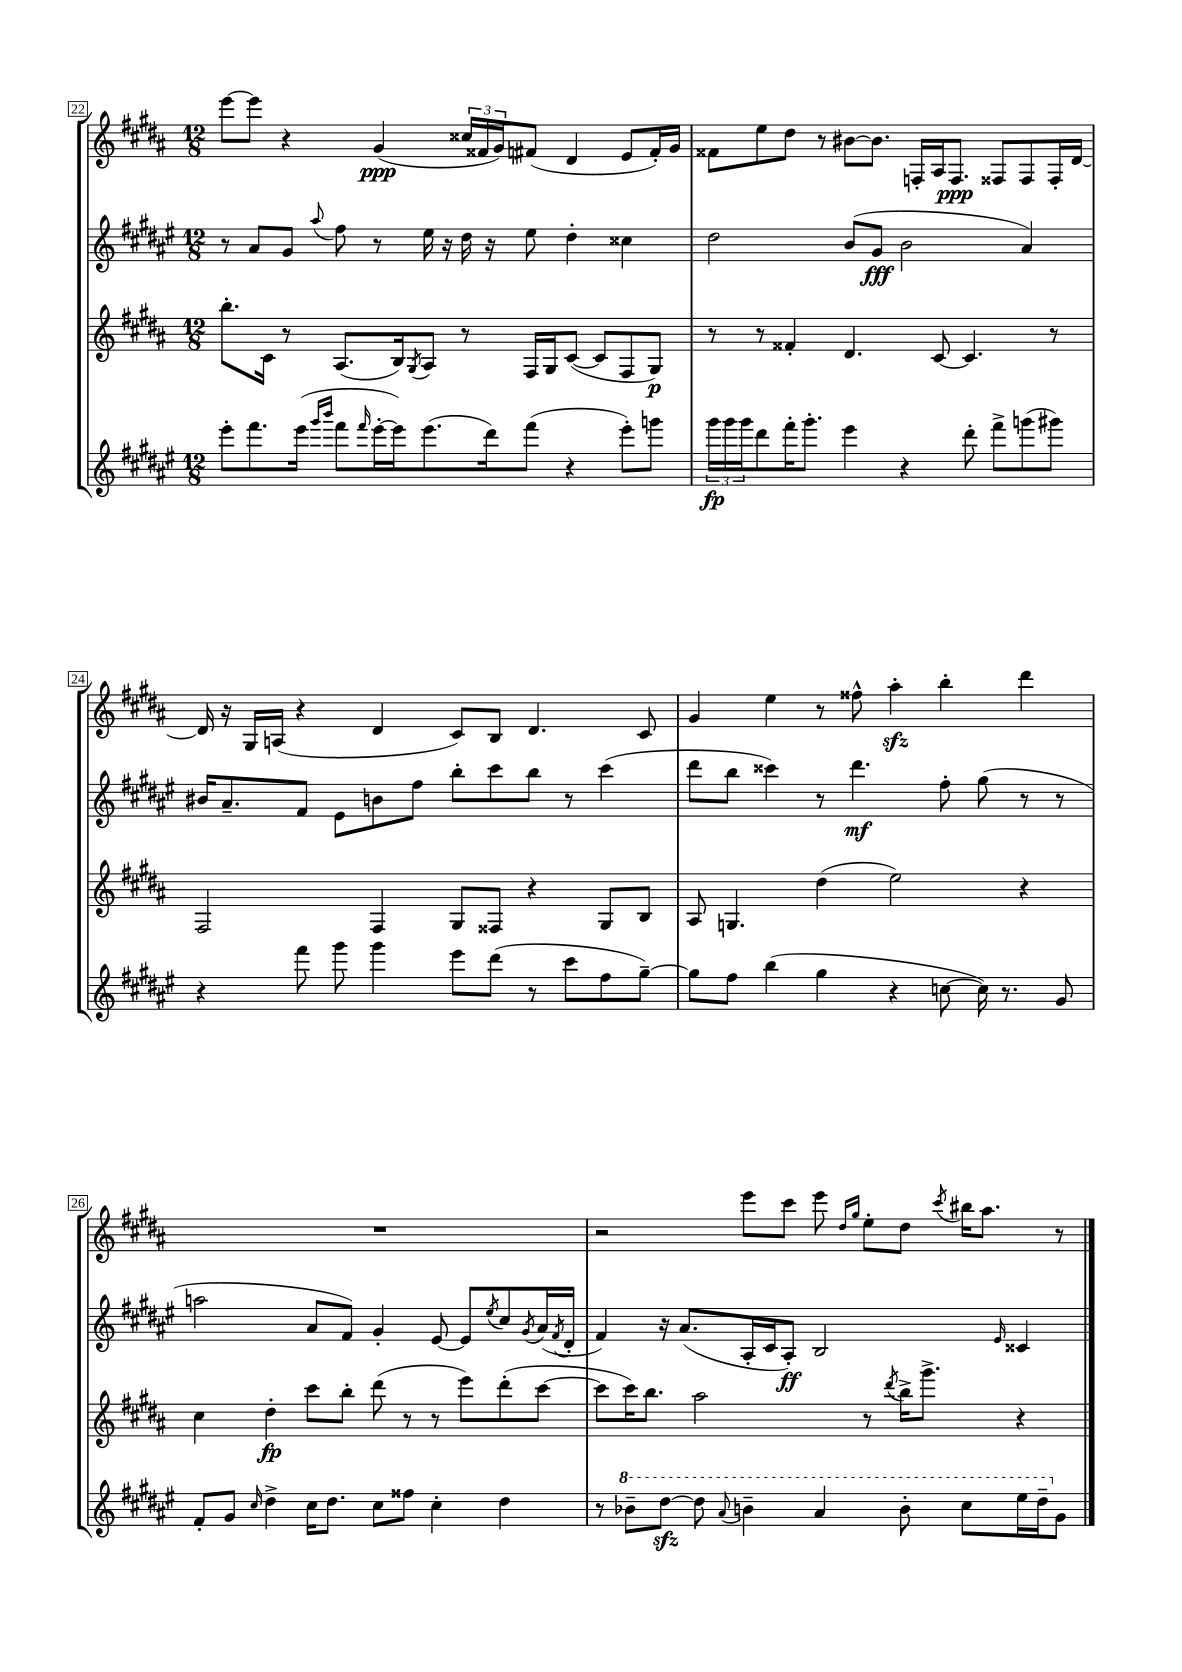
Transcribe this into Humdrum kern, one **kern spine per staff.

**kern	**dynam	**kern	**dynam	**kern	**dynam	**kern	**dynam
*part4	*part4	*part3	*part3	*part2	*part2	*part1	*part1
*staff4	*staff4	*staff3	*staff3	*staff2	*staff2	*staff1	*staff1
*clefG2	*	*clefG2	*	*clefG2	*	*clefG2	*
*k[f#c#g#d#a#e#]	*	*k[f#c#g#d#a#]	*	*k[f#c#g#d#a#e#]	*	*k[f#c#g#d#a#]	*
*M12/8	*	*M12/8	*	*M12/8	*	*M12/8	*
=22	=22	=22	=22	=22	=22	=22	=22
8eee#'\L	.	8.bb'\L	.	8r	.	[8eee\L	.
8.fff#\	.	.	.	8a#/L	.	8eee\J]	.
.	.	16c#\Jk	.	.	.	.	.
.	.	8r	.	8g#/J	.	4r	.
(16eee#\Jk	.	.	.	.	.	.	.
16qqggg#/LL	.	.	.	.	.	.	.
16qqbbb/JJ	.	.	.	8qqaa#/	.	.	.
8fff#\L	.	(8.A#/L	.	8ff#\	.	.	.
16qqfff#/	.	.	.	.	.	.	.
[16eee#'\L	.	.	.	8r	.	(4g#/	ppp
16eee#\J])	.	16B/k)	.	.	.	.	.
.	.	8qG#/	.	.	.	.	.
(8.eee#\	.	8A#/J	.	16ee#\	.	.	.
.	.	.	.	16r	.	.	.
.	.	8r	.	16dd#\	.	24cc##X/LL	.
.	.	.	.	.	.	24f##X/	.
16ddd#\k)	.	.	.	16r	.	.	.
.	.	.	.	.	.	24g#/J)	.
(8fff#\J	.	16F#/LL	.	8ee#\	.	(8f#X/J	.
.	.	16G#/J	.	.	.	.	.
4r	.	([8c#/J	.	4dd#'\	.	4d#/	.
.	.	8c#/L]	.	.	.	.	.
8eee#'\L)	.	8F#/	.	4cc##X\	.	8e/L	.
8gggn\J	.	8G#/J)	p	.	.	16f#'/L)	.
.	.	.	.	.	.	16g#/JJ	.
=23	=23	=23	=23	=23	=23	=23	=23
24ggg#\LL	fp	8r	.	2dd#\	.	8f##X\L	.
24ggg#\	.	.	.	.	.	.	.
24ggg#\J	.	.	.	.	.	.	.
8ddd#\	.	8r	.	.	.	8ee\	.
16fff#'\K	.	4f##X'/	.	.	.	8dd#\J	.
8.ggg#'\J	.	.	.	.	.	.	.
.	.	.	.	.	.	8r	.
4eee#\	.	4.d#/	.	(8b/L	.	[8b#X\L	.
.	.	.	.	8g#/J	fff	8.b#\J]	.
4r	.	.	.	2b\	.	.	.
.	.	.	.	.	.	16Fn'/LL	.
.	.	[8c#/	.	.	.	16A#/J	.
.	.	.	.	.	.	8.F/J	ppp
8ddd#'\	.	4.c#/]	.	.	.	.	.
8fff#^\L	.	.	.	.	.	8F##X/L	.
(8gggn\	.	.	.	4a#/)	.	8F##/	.
8ggg#X\J)	.	8r	.	.	.	16F##'/L	.
.	.	.	.	.	.	[16d#/JJ	.
!!LO:LB:g=z
=24	=24	=24	=24	=24	=24	=24	=24
4r	.	2F#/	.	16b#X/KL	.	16d#/]	.
.	.	.	.	8.a#~/	.	16r	.
.	.	.	.	.	.	16G#/LL	.
.	.	.	.	.	.	(16An/JJ	.
8fff#\	.	.	.	8f#/J	.	4r	.
8ggg#\	.	.	.	8e#\L	.	.	.
4ggg#\	.	4F#/	.	8bn\	.	4d#/	.
.	.	.	.	8ff#\J	.	.	.
8eee#\L	.	8G#/L	.	8bb'\L	.	8c#/L)	.
(8ddd#\J	.	8F##X/J	.	8ccc#\	.	8B/J	.
8r	.	4r	.	8bb\J	.	4.d#/	.
8ccc#\L	.	.	.	8r	.	.	.
8ff#\	.	8G#/L	.	(4ccc#\	.	.	.
[8gg#~\J)	.	8B/J	.	.	.	8c#/	.
=25	=25	=25	=25	=25	=25	=25	=25
8gg#\L]	.	8A#/	.	8ddd#\L	.	4g#/	.
8ff#\J	.	4.Gn/	.	8bb\J	.	.	.
(4bb\	.	.	.	4ccc##X\)	.	4ee\	.
4gg#\	.	(4dd#\	.	8r	.	8r	.
.	.	.	.	4.ddd#\	mf	8ff##X^^\	.
4r	.	2ee\)	.	.	.	4aa#zz'\	.
[8ccn\	.	.	.	8ff#'\	.	4bb'\	.
16cc\])	.	.	.	(8gg#\	.	.	.
8.r	.	.	.	.	.	.	.
.	.	4r	.	8r	.	4ddd#\	.
8g#/	.	.	.	8r	.	.	.
!!LO:LB:g=z
=26	=26	=26	=26	=26	=26	=26	=26
8f#'/L	.	4cc#\	.	2aan\	.	1.r	.
8g#/J	.	.	.	.	.	.	.
16qqcc#/	.	.	.	.	.	.	.
4dd#^\	.	4dd#'\	fp	.	.	.	.
16cc#\KL	.	8ccc#\L	.	8a#/L	.	.	.
8.dd#\J	.	.	.	.	.	.	.
.	.	8bb'\J	.	8f#/J)	.	.	.
8cc#\L	.	(8ddd#\	.	4g#'/	.	.	.
8ff##X\J	.	8r	.	.	.	.	.
4cc#'\	.	8r	.	[8e#/	.	.	.
.	.	8eee\L)	.	8e#/L]	.	.	.
.	.	.	.	8qee#/	.	.	.
4dd#\	.	(8ddd#'\	.	8cc#/	.	.	.
.	.	.	.	8qg#/	.	.	.
.	.	[8ccc#\J	.	(16a#/L	.	.	.
.	.	.	.	8qf#/	.	.	.
.	.	.	.	16d#'/JJ	.	.	.
=27	=27	=27	=27	=27	=27	=27	=27
8r	.	8ccc#\L]	.	4f#/)	.	2r	.
*8va	*	*	*	*	*	*	*
8bb-X~\L	.	16ccc#\K)	.	.	.	.	.
.	.	8.bb\J	.	.	.	.	.
[8ddd#zz\J	.	.	.	16r	.	.	.
.	.	.	.	(8.a#/L	.	.	.
8ddd#\]	.	2aa#\	.	.	.	.	.
8qqaa#/	.	.	.	.	.	.	.
4bbn~\	.	.	.	16A#'/L	.	8eee\L	.
.	.	.	.	16c#/J	.	.	.
.	.	.	.	8A#'/J)	ff	8ccc#\J	.
4aa#/	.	.	.	2B/	.	8eee\	.
.	.	.	.	.	.	16qqdd#/LL	.
.	.	.	.	.	.	16qqgg#/JJ	.
.	.	8r	.	.	.	8ee'\L	.
.	.	8qddd#/	.	.	.	.	.
8bb'\	.	16bb^\KL	.	.	.	8dd#\J	.
.	.	8.ggg#^\J	.	.	.	.	.
.	.	.	.	.	.	8qccc#/	.
8ccc#\L	.	.	.	.	.	16bb#X\KL	.
.	.	.	.	.	.	8.aa#\J	.
.	.	.	.	16qqe#/	.	.	.
16eee#\L	.	4r	.	4c##X/	.	.	.
16ddd#~\J	.	.	.	.	.	.	.
*X8va	*	*	*	*	*	*	*
8g#\J	.	.	.	.	.	8r	.
==	==	==	==	==	==	==	==
*-	*-	*-	*-	*-	*-	*-	*-
